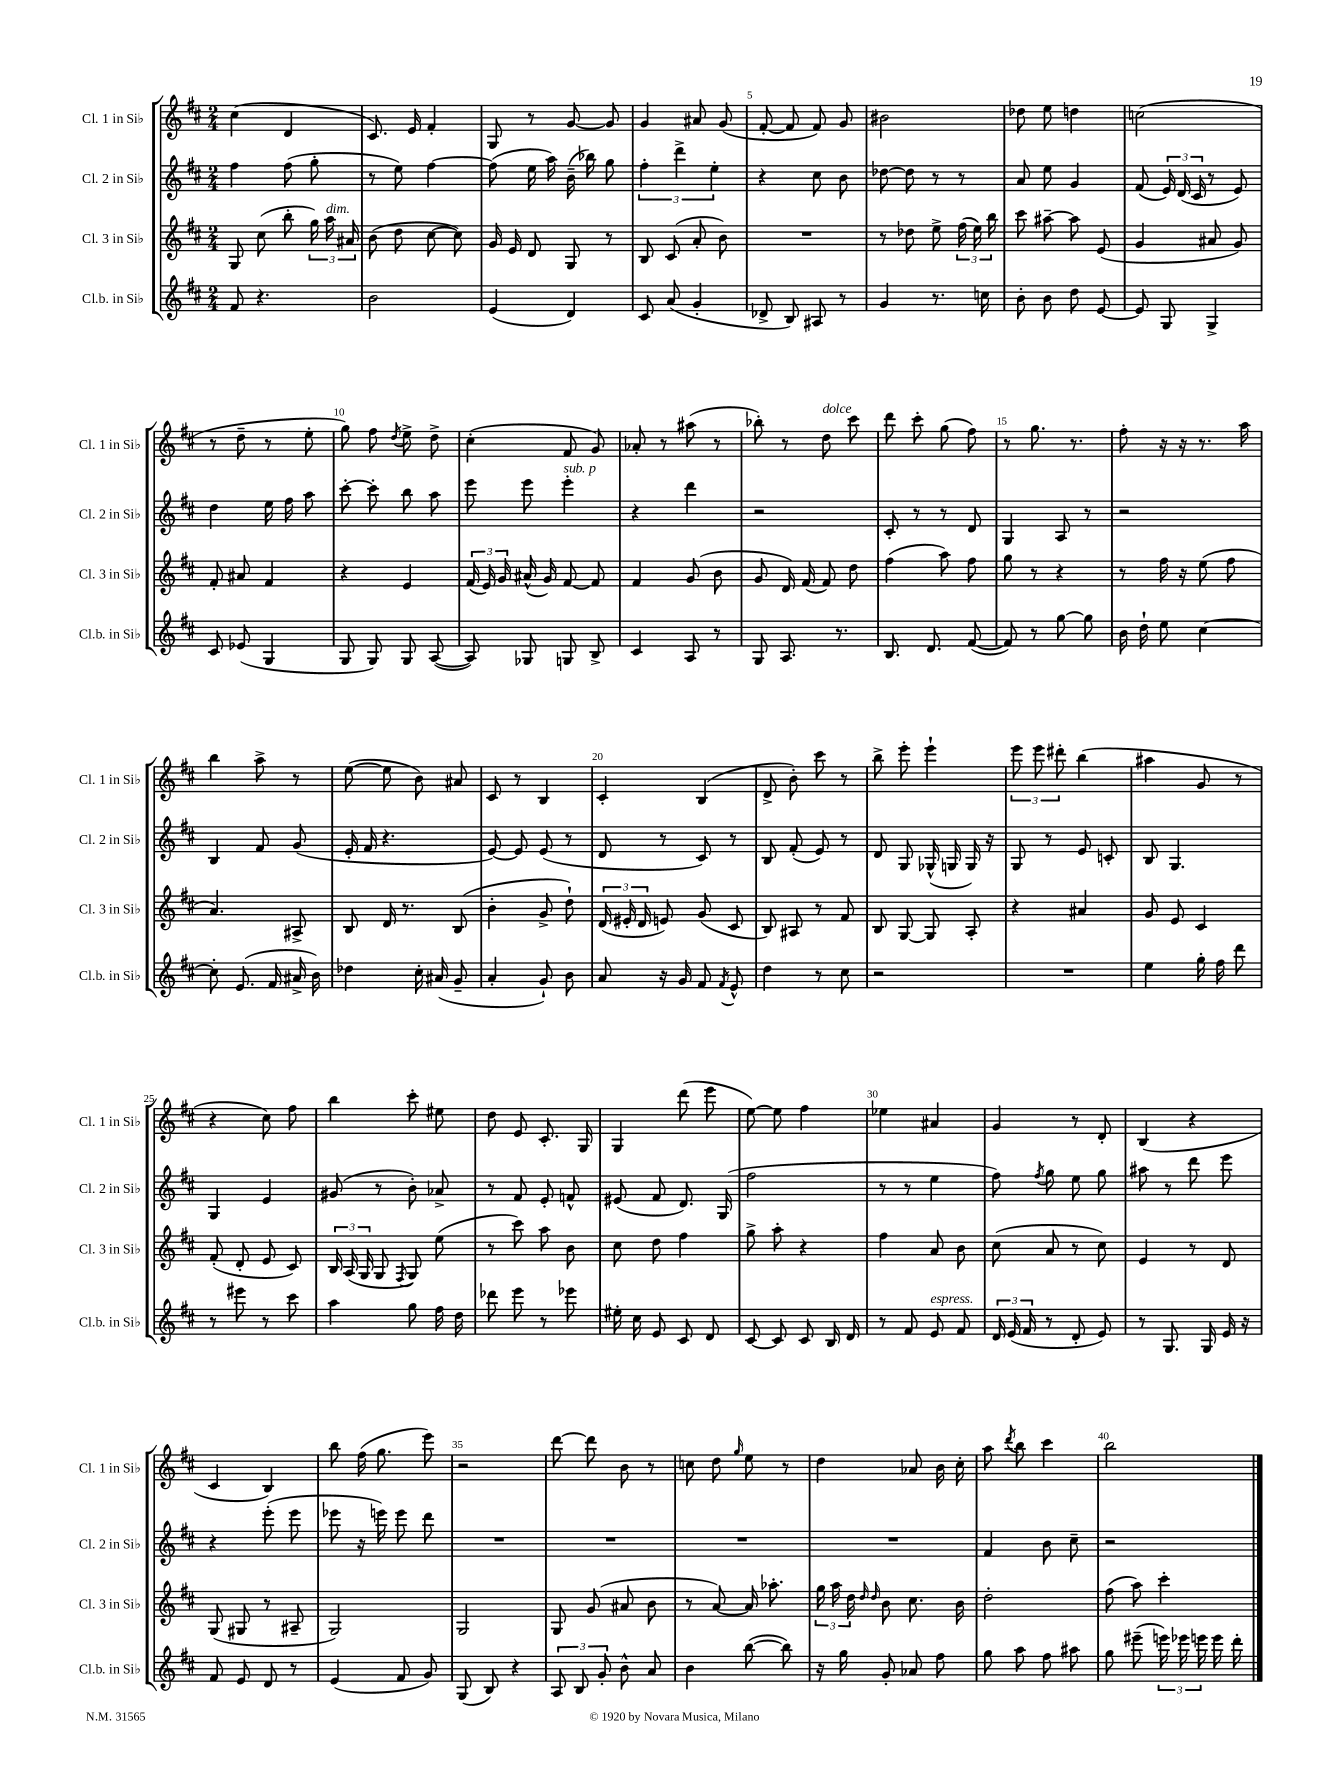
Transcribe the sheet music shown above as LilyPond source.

<<
\new StaffGroup <<
\new Staff = "s0" \with { instrumentName = "Cl. 1 in Sib" shortInstrumentName = "Cl. 1 in Sib" } {
    \clef treble \key d \major \numericTimeSignature \time 2/4
    \autoBeamOff cis''4( d'4 |
    cis'8.) e'16 fis'4-. |
    g8 r8 g'8~ g'8 |
    g'4 ais'8 g'8( |
    fis'8~-. fis'8 fis'8) g'8 |
    bis'2 |
    des''8 e''8 d''4 |
    c''2( |
    r8 d''8-- r8 e''8-. |
    g''8) fis''8 \acciaccatura { d''8 } e''8-> d''8-> |
    cis''4-.( fis'8 g'8) |
    aes'8-. r8 ais''8( r8 |
    bes''8-.) r8 d''8^\markup { \italic "dolce" } cis'''8 |
    d'''8 cis'''8-. g''8( fis''8) |
    r8 g''8. r8. |
    fis''8-. r16 r16 r8. a''16 |
    b''4 a''8-> r8 |
    e''8~( e''8 b'8) ais'8 |
    cis'8 r8 b4 |
    cis'4-. b4( |
    d'8-> b'8-.) cis'''8 r8 |
    b''8-> e'''8-. e'''4-! |
    \tuplet 3/2 { e'''8 e'''8 dis'''8-. } b''4( |
    ais''4 g'8 r8 |
    r4 cis''8) fis''8 |
    b''4 cis'''8-. eis''8 |
    d''8 e'8 cis'8.-. g16 |
    g4 d'''8( e'''8 |
    e''8~) e''8 fis''4 |
    ees''4 ais'4 |
    g'4 r8 d'8-. |
    b4( r4 |
    cis'4 b4) |
    b''8 fis''16( g''8. e'''8) |
    r2 |
    d'''8~ d'''8 b'8 r8 |
    c''8 d''8 \grace { g''16 } e''8 r8 |
    d''4 aes'8 b'16 cis''16-. |
    a''8 \acciaccatura { d'''8 } b''8 cis'''4 |
    b''2 \bar "|." |
}
\new Staff = "s1" \with { instrumentName = "Cl. 2 in Sib" shortInstrumentName = "Cl. 2 in Sib" } {
    \clef treble \key d \major \numericTimeSignature \time 2/4
    \autoBeamOff fis''4 fis''8( g''8-. |
    r8 e''8) fis''4~ |
    fis''8( e''16 a''16) b'16--( bes''16) g''8 |
    \tuplet 3/2 { fis''4-. d'''4-> e''4-. } |
    r4 cis''8 b'8 |
    des''8~ des''8 r8 r8 |
    a'8 e''8 g'4 |
    fis'8( \tuplet 3/2 { e'16) d'16( cis'16 } r8 e'8) |
    d''4 e''16 fis''16 a''8 |
    cis'''8~-. cis'''8-. b''8 a''8 |
    e'''8 e'''8 e'''4-.^\markup { \italic "sub. p" } |
    r4 d'''4 |
    r2 |
    cis'8-. r8 r8 d'8 |
    g4 a8 r8 |
    r2 |
    b4 fis'8 g'8( |
    e'16-. fis'16 r4. |
    e'8~) e'8 e'8( r8 |
    d'8 r8 cis'8) r8 |
    b8 fis'8-.( e'8) r8 |
    d'8 g8 ges16-^( g16 g16) r16 |
    g8 r8 e'8 c'8-. |
    b8 g4. |
    g4 e'4 |
    gis'8( r8 b'8-.) aes'8-> |
    r8 fis'8 e'8-. f'8-^ |
    eis'8( fis'8 d'8.) g16( |
    fis''2 |
    r8 r8 e''4 |
    fis''8) \acciaccatura { fis''8 } g''8 e''8 g''8 |
    ais''8 r8 d'''8 e'''8 |
    r4 e'''8-.( e'''8 |
    ees'''8 r16 e'''16) e'''8 d'''8 |
    R2 |
    R2 |
    R2 |
    R2 |
    fis'4 b'8 cis''8-- |
    r2 \bar "|." |
}
\new Staff = "s2" \with { instrumentName = "Cl. 3 in Sib" shortInstrumentName = "Cl. 3 in Sib" } {
    \clef treble \key d \major \numericTimeSignature \time 2/4
    \autoBeamOff g8 cis''8( b''8-. \tuplet 3/2 { g''16) a''16^\markup { \italic "dim." } ais'16 } |
    b'8( d''8 cis''8~ cis''8) |
    g'16 e'16 d'8 g8 r8 |
    b8 cis'8( a'8-. b'8) |
    R2 |
    r8 des''8 e''8-> \tuplet 3/2 { fis''16( e''16) b''16 } |
    cis'''8 ais''8~-- ais''8 e'8( |
    g'4 ais'8 g'8) |
    fis'8-. ais'8 fis'4 |
    r4 e'4 |
    \tuplet 3/2 { fis'16( e'16) g'16 } ais'16-^( g'16) fis'8~ fis'8 |
    fis'4 g'8( b'8 |
    g'8 d'16) fis'16( fis'8) d''8 |
    fis''4( a''8) fis''8 |
    g''8 r8 r4 |
    r8 fis''16 r16 e''8( fis''8 |
    a'4.) ais8-> |
    b8 d'16 r8. b8( |
    b'4-. g'8-> d''8-!) |
    \tuplet 3/2 { d'16( eis'16-. d'16 } e'8) g'8( cis'8 |
    b8) ais8 r8 fis'8 |
    b8 g8~ g8 a8-. |
    r4 ais'4 |
    g'8 e'8 cis'4 |
    fis'8-.( d'8-. e'8 cis'8) |
    \tuplet 3/2 { b16 a16( g16 } g8 \acciaccatura { fis8 } g8) e''8( |
    r8 cis'''8) a''8 b'8 |
    cis''8 d''8 fis''4 |
    g''8-> a''8-. r4 |
    fis''4 a'8 b'8 |
    cis''8( a'8 r8 cis''8) |
    e'4 r8 d'8 |
    g8( gis8 r8 ais8-- |
    g2) |
    g2 |
    g8 g'8( ais'8 b'8 |
    r8 a'8~) a'16 aes''8.-. |
    \tuplet 3/2 { g''16 a''16 d''16 } \grace { d''16 d''16 } b'8 cis''8. b'16 |
    d''2-. |
    fis''8( a''8) cis'''4-. \bar "|." |
}
\new Staff = "s3" \with { instrumentName = "Cl.b. in Sib" shortInstrumentName = "Cl.b. in Sib" } {
    \clef treble \key d \major \numericTimeSignature \time 2/4
    \autoBeamOff fis'8 r4. |
    b'2 |
    e'4( d'4) |
    cis'8 a'8( g'4-. |
    des'8-> b8) ais8 r8 |
    g'4 r8. c''16 |
    b'8-. b'8 d''8 e'8~ |
    e'8 g8 g4-> |
    cis'8 ees'8( g4 |
    g8 g8) g8 a8~( |
    a8) ges8 g8 b8-> |
    cis'4 a8 r8 |
    g8 a8. r8. |
    b8. d'8. fis'8~( |
    fis'8) r8 g''8~ g''8 |
    b'16 d''16-! e''8 cis''4~ |
    cis''8-. e'8.( fis'16 ais'16-> b'16) |
    des''4 cis''16-. ais'16( g'8-- |
    a'4-. g'8-!) b'8 |
    a'8 r16 g'16 fis'8 \acciaccatura { fis'8 } e'8-^ |
    d''4 r8 cis''8 |
    r2 |
    R2 |
    e''4 g''16-. fis''16 d'''8 |
    r8 eis'''8 r8 cis'''8 |
    a''4 g''8 fis''16 d''16 |
    des'''8 e'''8 r8 ees'''8 |
    eis''16-. cis''16 e'8 cis'8 d'8 |
    cis'8~ cis'8 cis'8 b16 d'16 |
    r8 fis'8 e'8^\markup { \italic "espress." } fis'8 |
    \tuplet 3/2 { d'16 e'16( fis'16 } r8 d'8-. e'8) |
    r8 g8. g16 e'16 r16 |
    fis'8 e'8 d'8 r8 |
    e'4( fis'8 g'8) |
    g8( b8) r4 |
    \tuplet 3/2 { a8 b8 g'8-. } b'8-^ a'8 |
    b'4 b''8~( b''8) |
    r16 g''16 g'8-. aes'8 fis''8 |
    g''8 a''8 fis''8 ais''8 |
    g''8 eis'''8--( \tuplet 3/2 { e'''16) ees'''16 e'''16 } e'''16 d'''16-. \bar "|." |
}
>>
>>
\layout { \context { \Score \override BarNumber.break-visibility = ##(#f #t #t) barNumberVisibility = #(every-nth-bar-number-visible 5) } }
